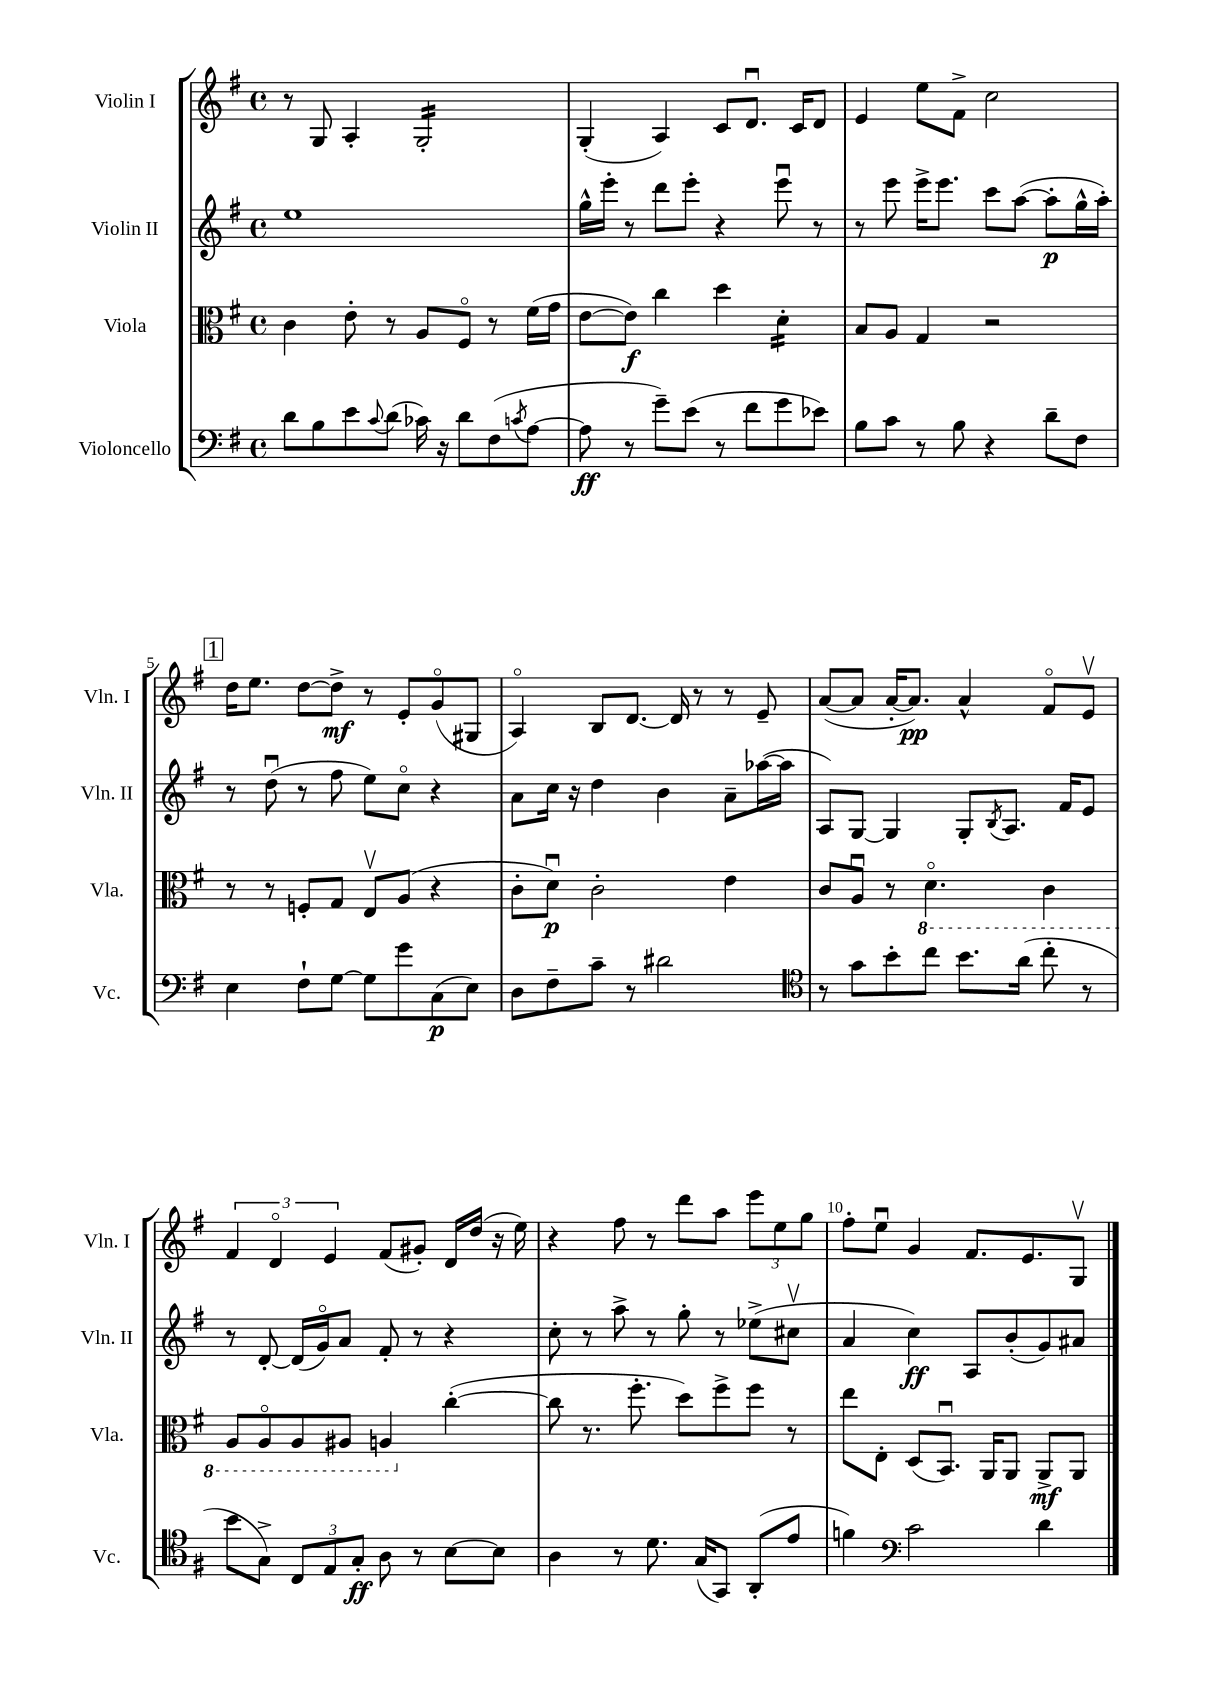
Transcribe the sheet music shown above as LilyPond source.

<<
\new StaffGroup <<
\new Staff = "s0" \with { instrumentName = "Violin I" shortInstrumentName = "Vln. I" } {
    \clef treble \key g \major \defaultTimeSignature \time 4/4
    r8 g8 a4-. g2:16-. |
    g4-.( a4) c'8 d'8.\downbow c'16 d'8 |
    e'4 e''8 fis'8-> c''2 |
    \mark \markup { \box "1" } d''16 e''8. d''8~ d''8->\mf r8 e'8-. g'8\flageolet( gis8 |
    a4\flageolet) b8 d'8.~ d'16 r8 r8 e'8-- |
    a'8~( a'8 a'16~-. a'8.\pp) a'4-^ fis'8\flageolet e'8\upbow |
    \tuplet 3/2 { fis'4 d'4\flageolet e'4 } fis'8( gis'8-.) d'16 d''16( r16 e''16) |
    r4 fis''8 r8 d'''8 a''8 \tuplet 3/2 { e'''8 e''8 g''8 } |
    fis''8-. e''8\downbow g'4 fis'8. e'8. g8\upbow \bar "|." |
}
\new Staff = "s1" \with { instrumentName = "Violin II" shortInstrumentName = "Vln. II" } {
    \clef treble \key g \major \defaultTimeSignature \time 4/4
    e''1 |
    g''16-^ e'''16-. r8 d'''8 e'''8-. r4 e'''8\downbow r8 |
    r8 e'''8 e'''16-> e'''8. c'''8 a''8~( a''8-.\p g''16-^ a''16-.) |
    \mark \markup { \box "1" } r8 d''8\downbow( r8 fis''8 e''8) c''8\flageolet r4 |
    a'8 c''16 r16 d''4 b'4 a'8-- aes''16~( aes''16 |
    a8) g8~ g4 g8-. \acciaccatura { b8 } a8. fis'16 e'8 |
    r8 d'8~-. d'16( g'16\flageolet) a'8 fis'8-. r8 r4 |
    c''8-. r8 a''8-> r8 g''8-. r8 ees''8->( cis''8\upbow |
    a'4 c''4\ff) a8 b'8-.( g'8) ais'8 \bar "|." |
}
\new Staff = "s2" \with { instrumentName = "Viola" shortInstrumentName = "Vla." } {
    \clef alto \key g \major \defaultTimeSignature \time 4/4
    c'4 e'8-. r8 a8 fis8\flageolet r8 fis'16( g'16 |
    e'8~ e'8\f) c''4 d''4 d'4:16-. |
    b8 a8 g4 r2 |
    \mark \markup { \box "1" } r8 r8 f8-. g8 e8\upbow a8( r4 |
    c'8-. d'8\downbow\p) c'2-. e'4 |
    c'8 a8\downbow r8 \ottava #-1 d4.\flageolet c4 |
    a,8 a,8\flageolet a,8 ais,8 a,4 \ottava #0 c''4~-.( |
    c''8 r8. fis''8.-. d''8) fis''8-> fis''8 r8 |
    e''8 e8-. d8( b,8.\downbow) a,16 a,8 a,8->\mf a,8 \bar "|." |
}
\new Staff = "s3" \with { instrumentName = "Violoncello" shortInstrumentName = "Vc." } {
    \clef bass \key g \major \defaultTimeSignature \time 4/4
    d'8 b8 e'8 \appoggiatura { c'8 } d'8( ces'16) r16 d'8 fis8( \acciaccatura { c'8 } a8~ |
    a8\ff r8 g'8--) e'8( r8 fis'8 g'8 ees'8) |
    b8 c'8 r8 b8 r4 d'8-- fis8 |
    \mark \markup { \box "1" } e4 fis8-! g8~ g8 g'8 c8\p( e8) |
    d8 fis8-- c'8-- r8 dis'2 |
    \clef tenor r8 g'8 b'8-. c''8 b'8. a'16( c''8-. r8 |
    b'8 g8->) \tuplet 3/2 { c8 e8 g8-.\ff } a8 r8 b8~ b8 |
    a4 r8 d'8. g16( g,8) a,8-.( e'8 |
    f'4) \clef bass c'2 d'4 \bar "|." |
}
>>
>>
\layout { \context { \Score currentBarNumber = #2 \override BarNumber.break-visibility = ##(#f #t #t) barNumberVisibility = #(every-nth-bar-number-visible 5) } }
